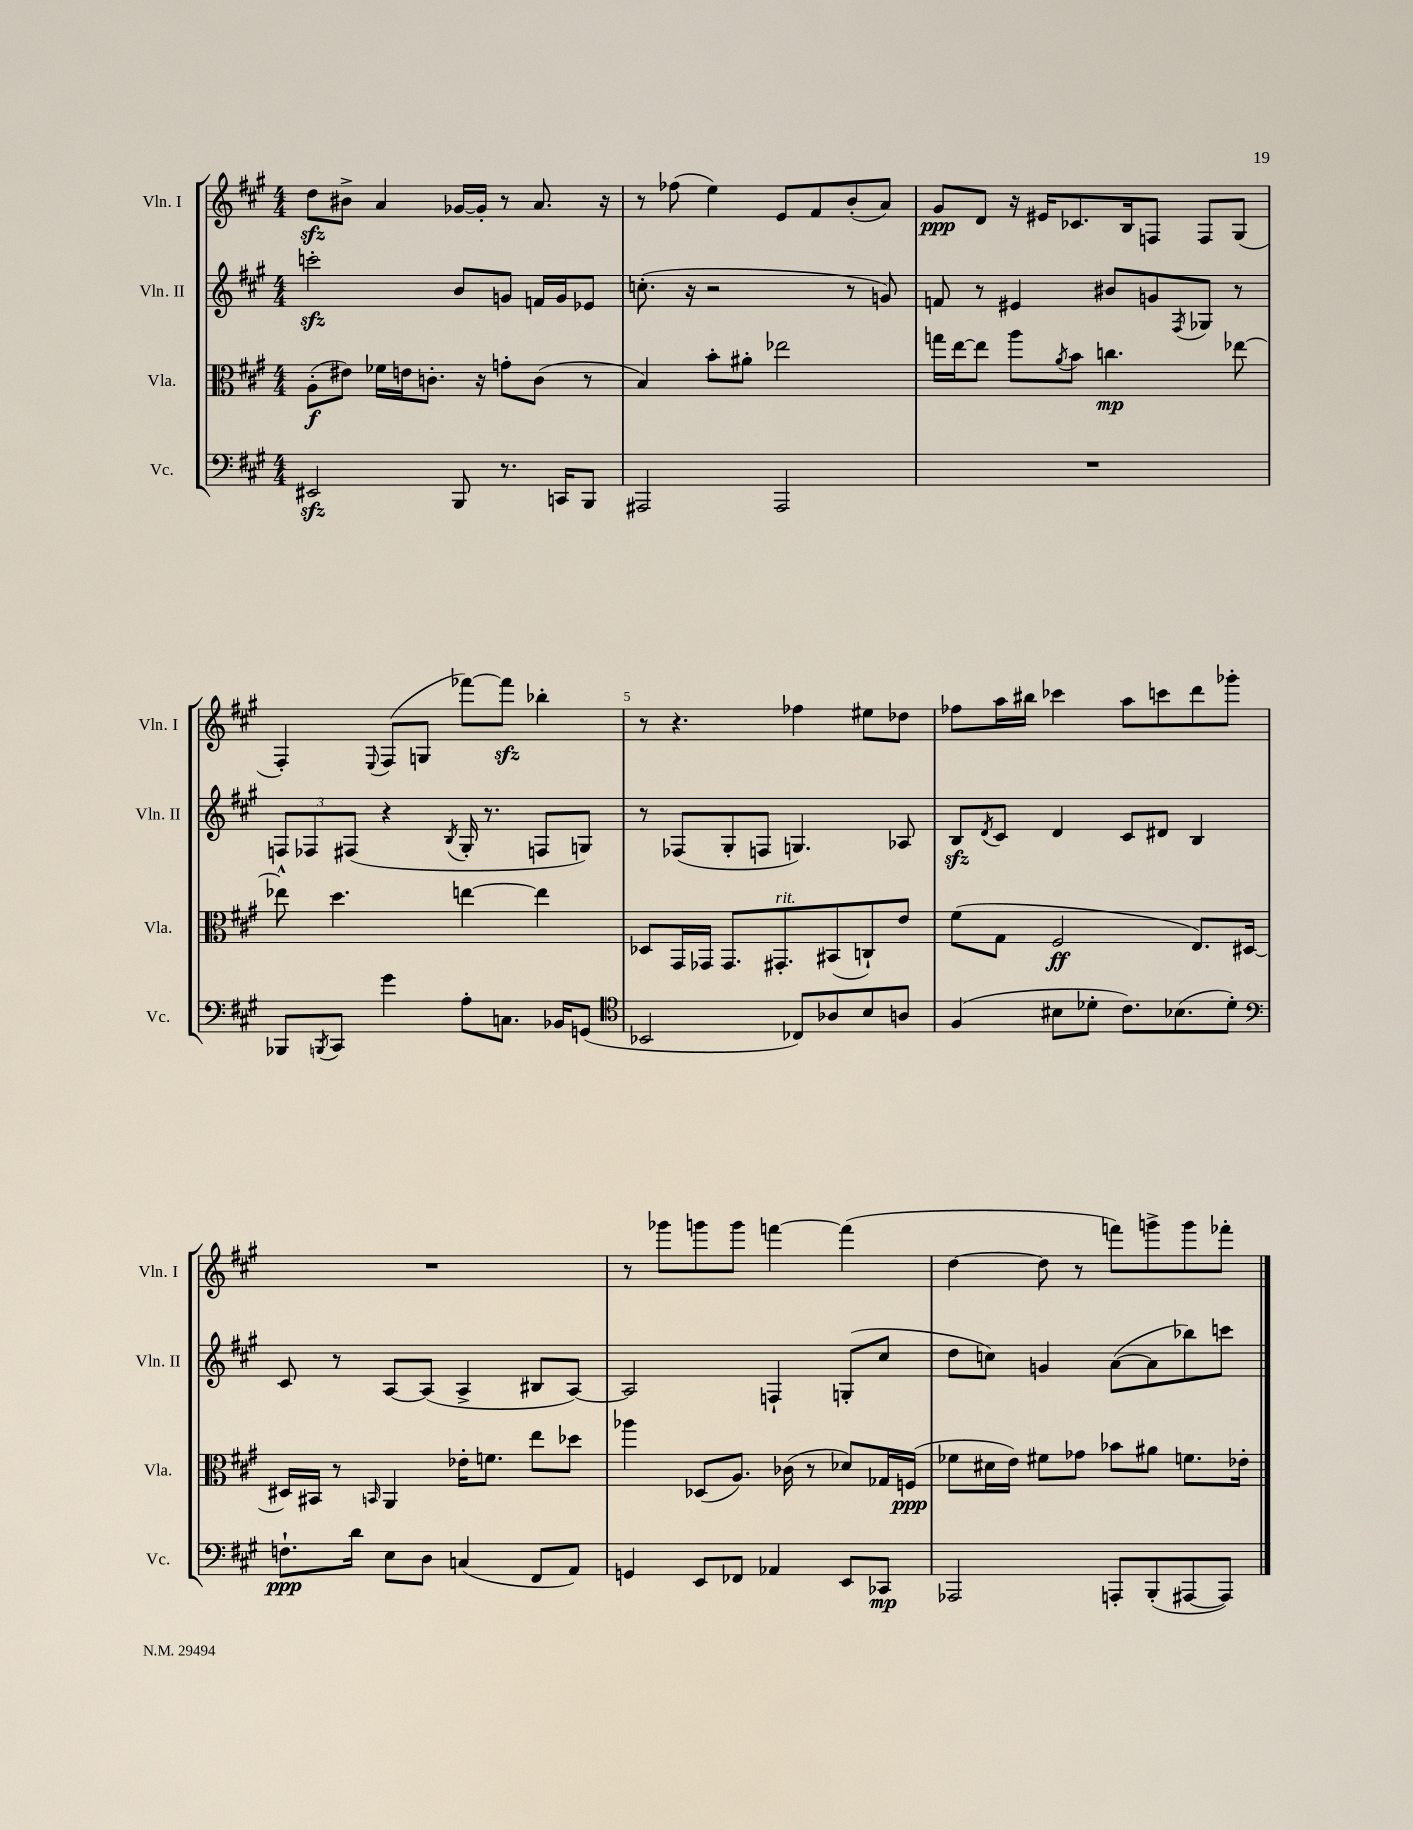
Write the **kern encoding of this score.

**kern	**kern	**kern	**kern
*staff4	*staff3	*staff2	*staff1
*clefF4	*clefC3	*clefG2	*clefG2
*k[f#c#g#]	*k[f#c#g#]	*k[f#c#g#]	*k[f#c#g#]
*M4/4	*M4/4	*M4/4	*M4/4
2EE#	(8A'	2ccc'	8dd
.	8e#)	.	8b#^
.	16f-	.	4a
.	16e	.	.
.	8.c'	.	.
8BBB	.	8b	[16g-
.	16r	.	16g-']
8.r	8g'	8g	8r
.	(8c	16f	8.a
16CC	.	16g	.
8BBB	8r	8e-	.
.	.	.	16r
=	=	=	=
2AAA#	4B)	(8.cc'	8r
.	.	.	(8ff-
.	.	16r	.
.	8b'	2r	4ee)
.	8a#'	.	.
2AAA#	2ee-	.	8e
.	.	.	8f#
.	.	8r	(8b'
.	.	8g)	8a)
=	=	=	=
1r	16gg	8f	8g#
.	[16ee	.	.
.	8ee]	8r	8d
.	8aa	4e#	16r
.	.	.	16e#
.	8qa	.	.
.	8b	.	8.c-
.	4.cc	8b#	.
.	.	.	16B
.	.	8g	8F
.	.	8qF#	.
.	.	8G-	8F
.	[8ee-	8r	(8G#
=	=	=	=
8BBB-	8ee-^^]	12F	4F#')
.	.	12F-	.
8qBBB	.	.	.
8CC#	4.dd	.	.
.	.	(12F#	.
.	.	.	8qqE
4g#	.	4r	(8F#
.	.	.	8G
.	.	8qB	.
8A'	[4ee	16G#'	[8fff-)
.	.	8.r	.
8.C	.	.	8fff-]
.	4ee]	8F	4bb-'
16BB-	.	.	.
(8GG	.	8G)	.
=	=	=	=
*clefC4	*	*	*
2BB-	8D-	8r	8r
.	16GG#	(8F-	4.r
.	16GG-	.	.
.	8.GG-	8G#'	.
.	.	8F	.
.	8.GG#'	.	.
8C-)	.	4.G)	4ff-
8A-	(8BB#	.	.
8B	8C`)	.	8ee#
8A	8e	8A-	8dd-
=	=	=	=
(4F#	(8f#	8B	8ff-
.	.	8qd	.
.	8G#	8c#	16aa
.	.	.	16bb#
8B#	2F#	4d	4ccc-
8d-'	.	.	.
8.c#)	.	8c#	8aa
.	.	8d#	8ccc
(8.B-	.	.	.
.	8.E)	4B	8ddd
8d-')	.	.	8ggg-'
.	[16D#	.	.
=	=	=	=
*clefF4	*	*	*
8.F`	16D#]	8c#	1r
.	16BB#	.	.
.	8r	8r	.
16d	.	.	.
.	16qqBB	.	.
8E	4AA	[8A	.
8D	.	(8A]	.
(4C	16e-'	4A^	.
.	8.f	.	.
8FF#	8ee	8B#	.
8AA)	8dd-	[8A)	.
=	=	=	=
4GG	4aa-	2A]	8r
.	.	.	8ggg-
8EE	(8D-	.	8ggg
8FF-	8.A)	.	8ggg
4AA-	.	4F`	[4fff
.	(16c-	.	.
.	8r	.	.
8EE	8d-)	(8G'	(4fff]
8CC-	16G-	8cc#	.
.	(16F	.	.
=	=	=	=
2AAA-	8f-	8dd	[4dd
.	16d#	8cc)	.
.	16e)	.	.
.	8f#	4g	8dd]
.	8g-	.	8r
8AAA'	8b-	([8a	8fff)
(8BBB'	8a#	8a]	8ggg^
[8AAA#	8.f	8bb-)	8ggg
8AAA#])	.	8ccc	8fff-'
.	16e-'	.	.
==	==	==	==
*-	*-	*-	*-
